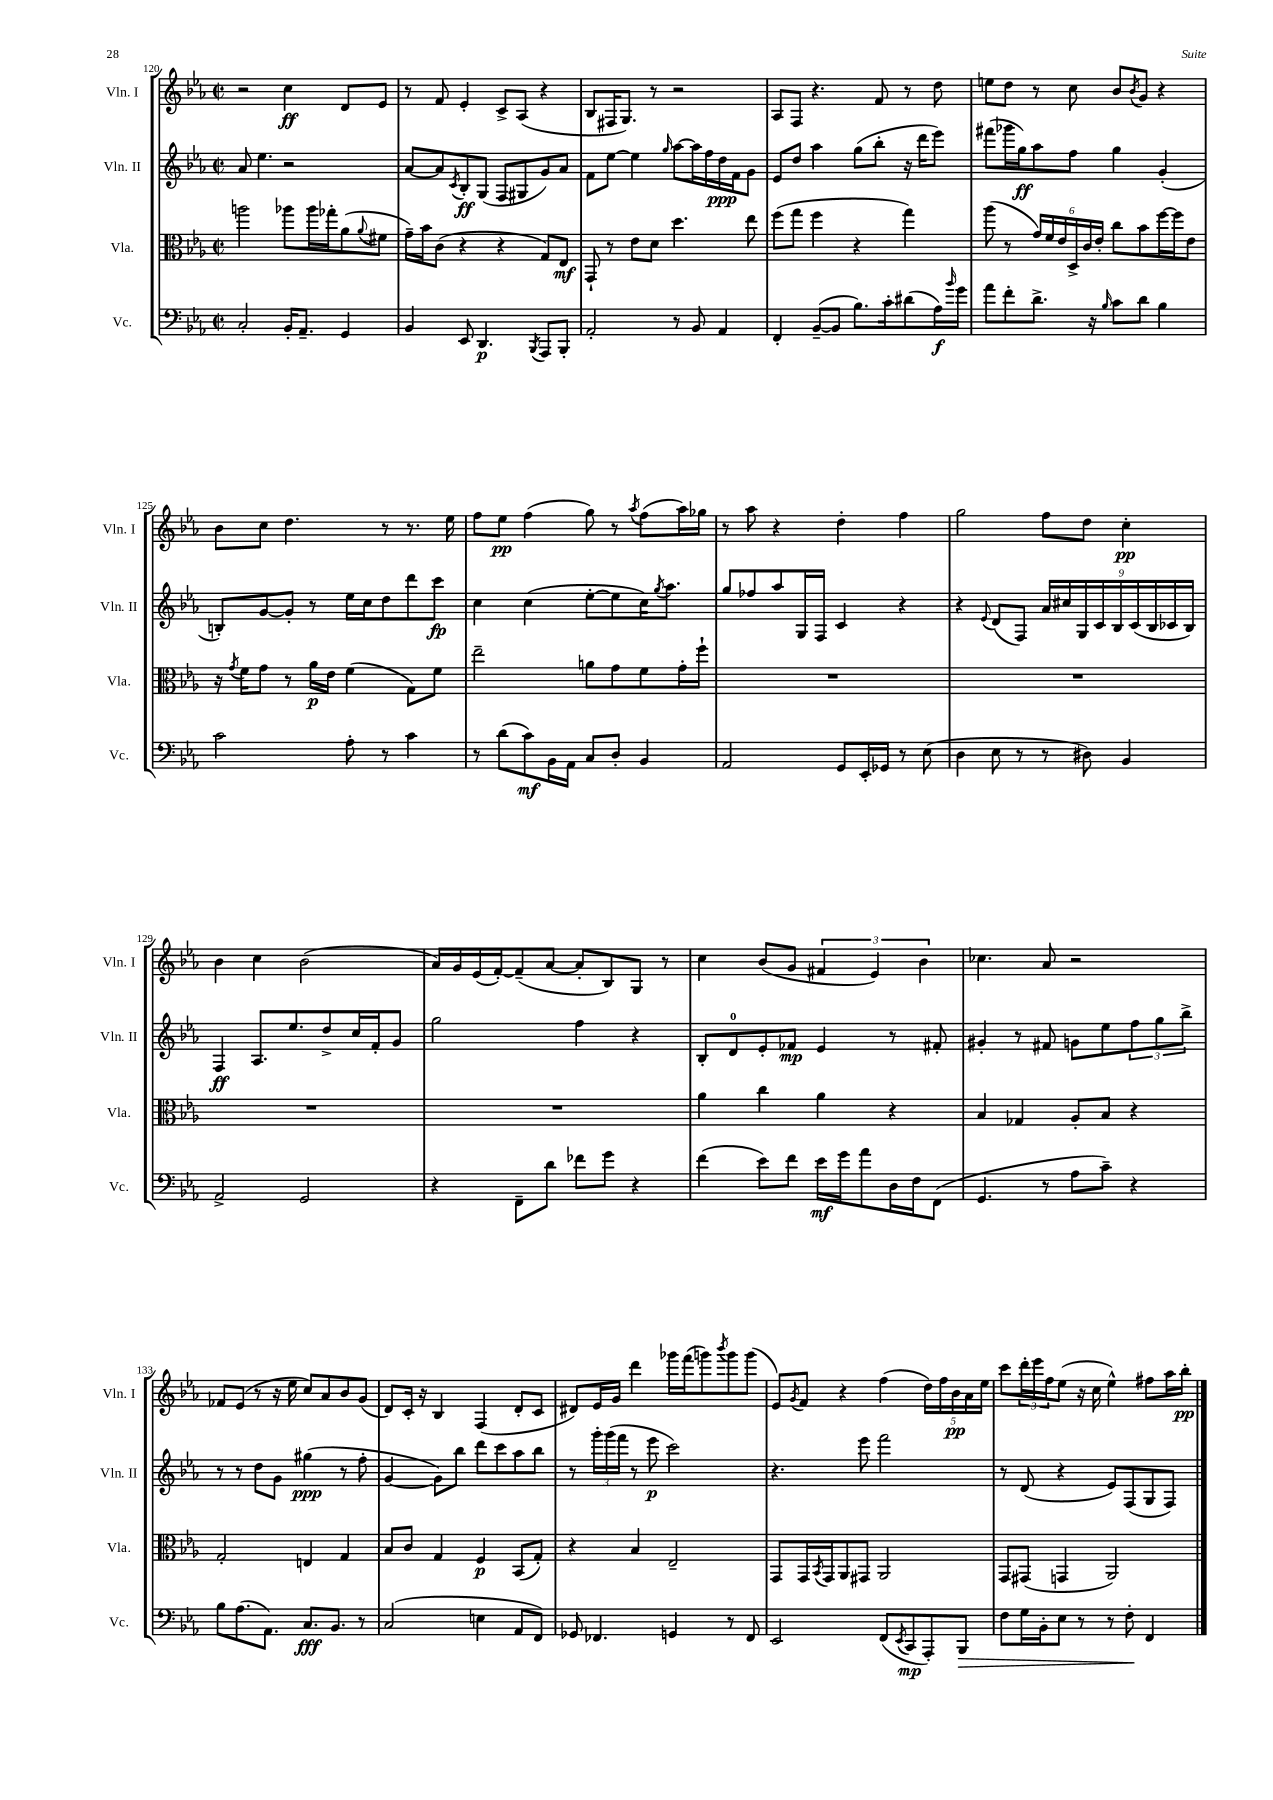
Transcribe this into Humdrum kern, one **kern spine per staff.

**kern	**kern	**kern	**kern
*staff4	*staff3	*staff2	*staff1
*clefF4	*clefC3	*clefG2	*clefG2
*k[b-e-a-]	*k[b-e-a-]	*k[b-e-a-]	*k[b-e-a-]
*M2/2	*M2/2	*M2/2	*M2/2
*met(c|)	*met(c|)	*met(c|)	*met(c|)
2C'	2aa	8a-	2r
.	.	4.ee-	.
16BB-'	8aa-	2r	4cc
8.AA-~	.	.	.
.	16aa-	.	.
.	16gg-'	.	.
4GG	(8a-	.	8d
.	8qqa-	.	.
.	8f#	.	8e-
=	=	=	=
4BB-	16g~)	[8a-	8r
.	16b-	.	.
.	(8c	8a-]	8f
.	.	8qc	.
8EE-	4r	8B-'	4e-'
4.DD	.	(8G	.
.	4r	8F	8c^
.	.	8G#	(8A-
8qBBB-	.	.	.
8AAA-	8G)	8g)	4r
8BBB-'	8E-	8a-	.
=	=	=	=
2AA-'	8GG`	8f	8B-
.	8r	[8ee-	16F#
.	.	.	8.G)
.	8e-	4ee-]	.
.	8d	.	8r
.	.	16qqgg	.
8r	4.dd	[8aa-	2r
8BB-	.	16aa-]	.
.	.	16ff	.
4AA-	.	16dd	.
.	.	16f	.
.	8ee-	8g	.
=	=	=	=
4FF'	(8ff	8e-	8A-
.	8gg	8dd	8F
([8BB-~	4ff	4aa-	4.r
8BB-]	.	.	.
8.B-)	4r	(8gg	.
.	.	8bb-'	8f
16c'	.	.	.
(8d#	4gg)	16r	8r
.	.	16ddd	.
16A-)	.	8eee-)	8dd
16qqb-	.	.	.
16g	.	.	.
=	=	=	=
8a-	(8aa-	(8fff#	8ee
8f'	8r	16ggg-	8dd
.	.	16gg)	.
8.d^	24g)	8aa-	8r
.	24f	.	.
.	24e-	.	.
.	24D^	8ff	8cc
.	24c	.	.
16r	.	.	.
.	24e-'	.	.
16qqB-	.	.	.
8c	8cc	4gg	8b-
.	.	.	8qb-
8d	8b-	.	8g
4B-	[16ff	(4g'	4r
.	16ff]	.	.
.	8e-	.	.
=	=	=	=
2c	16r	8B')	8b-
.	8qg	.	.
.	16f	.	.
.	8g	[8g	8cc
.	8r	8g']	4.dd
.	16a-	8r	.
.	16e-	.	.
8A-'	(4f	16ee-	.
.	.	16cc	.
8r	.	8dd	8r
4c	8G)	8ddd	8.r
.	8f	8ccc	.
.	.	.	16ee-
=	=	=	=
8r	2ee-~	4cc	8ff
(8d	.	.	8ee-
8c)	.	(4cc	(4ff
16BB-	.	.	.
16AA-	.	.	.
8C	8a	[8ee-'	8gg)
8D'	8g	8ee-]	8r
.	.	.	8qaa-
4BB-	8f	16cc)	(8ff
.	.	8qgg	.
.	.	8.aa-	.
.	16g'	.	16aa-)
.	16ff`	.	16gg-
=	=	=	=
2AA-	1r	8gg	8r
.	.	8ff-	8aa-
.	.	8aa-	4r
.	.	16G	.
.	.	16F	.
8GG	.	4c	4dd'
16EE-'	.	.	.
16GG-	.	.	.
8r	.	4r	4ff
(8E-	.	.	.
=	=	=	=
4D	1r	4r	2gg
.	.	8qqe-	.
8E-	.	(8d	.
8r	.	8F)	.
8r	.	18a-	8ff
.	.	18cc#	.
.	.	18G	.
8D#)	.	.	8dd
.	.	18c	.
.	.	18B-	.
4BB-	.	.	4cc'
.	.	(18c	.
.	.	18B-	.
.	.	18c-	.
.	.	18B-)	.
=	=	=	=
2AA-^	1r	4F	4b-
.	.	8.A-	4cc
.	.	8.ee-	.
2GG	.	.	(2b-
.	.	8dd^	.
.	.	16cc	.
.	.	16f'	.
.	.	8g	.
=	=	=	=
4r	1r	2gg	16a-)
.	.	.	16g
.	.	.	(16e-
.	.	.	[16f')
8FF~	.	.	(8f~]
8d	.	.	[8a-
8f-	.	4ff	8a-']
8g	.	.	8B-)
4r	.	4r	8G
.	.	.	8r
=	=	=	=
(4f	4a-	8B-'	4cc
.	.	8d	.
8e-)	4cc	8e-'	(8b-
8f	.	8f-	8g
16e-	4a-	4e-	6f#
16g	.	.	.
8a-	.	.	.
.	.	.	6e-)
16D	4r	8r	.
16F	.	.	.
.	.	.	6b-
(8FF	.	8f#'	.
=	=	=	=
4.GG	4B-	4g#'	4.cc-
.	4G-	8r	.
8r	.	8f#	8a-
8A-	8A-'	8g	2r
8c~)	8B-	8ee-	.
4r	4r	12ff	.
.	.	12gg	.
.	.	12bb-^	.
=	=	=	=
8B-	2G'	8r	8f-
(8.A-	.	8r	(8e-
.	.	8dd	8r
8.AA-)	.	.	.
.	.	8g	16r
.	.	.	16ee-
8.C	4E	(4gg#	8cc)
.	.	.	8a-
8.BB-	.	.	.
.	4G	8r	8b-
8r	.	8ff'	(8g
=	=	=	=
(2C	8B-	[4g	8d)
.	8c	.	16c'
.	.	.	16r
.	4G	8g])	4B-
.	.	8bb-	.
4E	4F	8ddd	(4F
.	.	8ccc	.
8AA-	(8BB-	8aa-	8d'
8FF)	8G')	8bb-	8c
=	=	=	=
8GG-	4r	8r	8d#)
4.FF-	.	24ggg'	16e-
.	.	(24ggg	.
.	.	.	16g
.	.	24fff	.
.	4B-	8r	4ddd
.	.	8eee-	.
4GG	2E-~	2ccc)	16ggg-
.	.	.	(16fff
.	.	.	8ggg)
.	.	.	8qbbb-
8r	.	.	8ggg
8FF-	.	.	(8ggg
=	=	=	=
2EE-	8GG	4.r	8e-)
.	.	.	8qg
.	16GG	.	8f
.	8qBB-	.	.
.	16GG	.	.
.	8AA-	.	4r
.	8GG#	8eee-	.
(8FF	2AA-	2fff	(4ff
8qEE-	.	.	.
8CC	.	.	.
8AAA-')	.	.	20dd)
.	.	.	20ff
.	.	.	20b-
8BBB-	.	.	.
.	.	.	20a-
.	.	.	20ee-
=	=	=	=
8F	8GG	8r	8ccc
16G	(8GG#	(8d	24ddd'
.	.	.	24eee-
16BB-'	.	.	.
.	.	.	24ff
8E-	4GG	4r	(8ee-
8r	.	.	16r
.	.	.	16cc
8r	2AA-)	8e-)	4ee-^^)
8F'	.	(8F	.
4FF	.	8G	8ff#
.	.	8F)	16aa-
.	.	.	16bb-'
==	==	==	==
*-	*-	*-	*-
